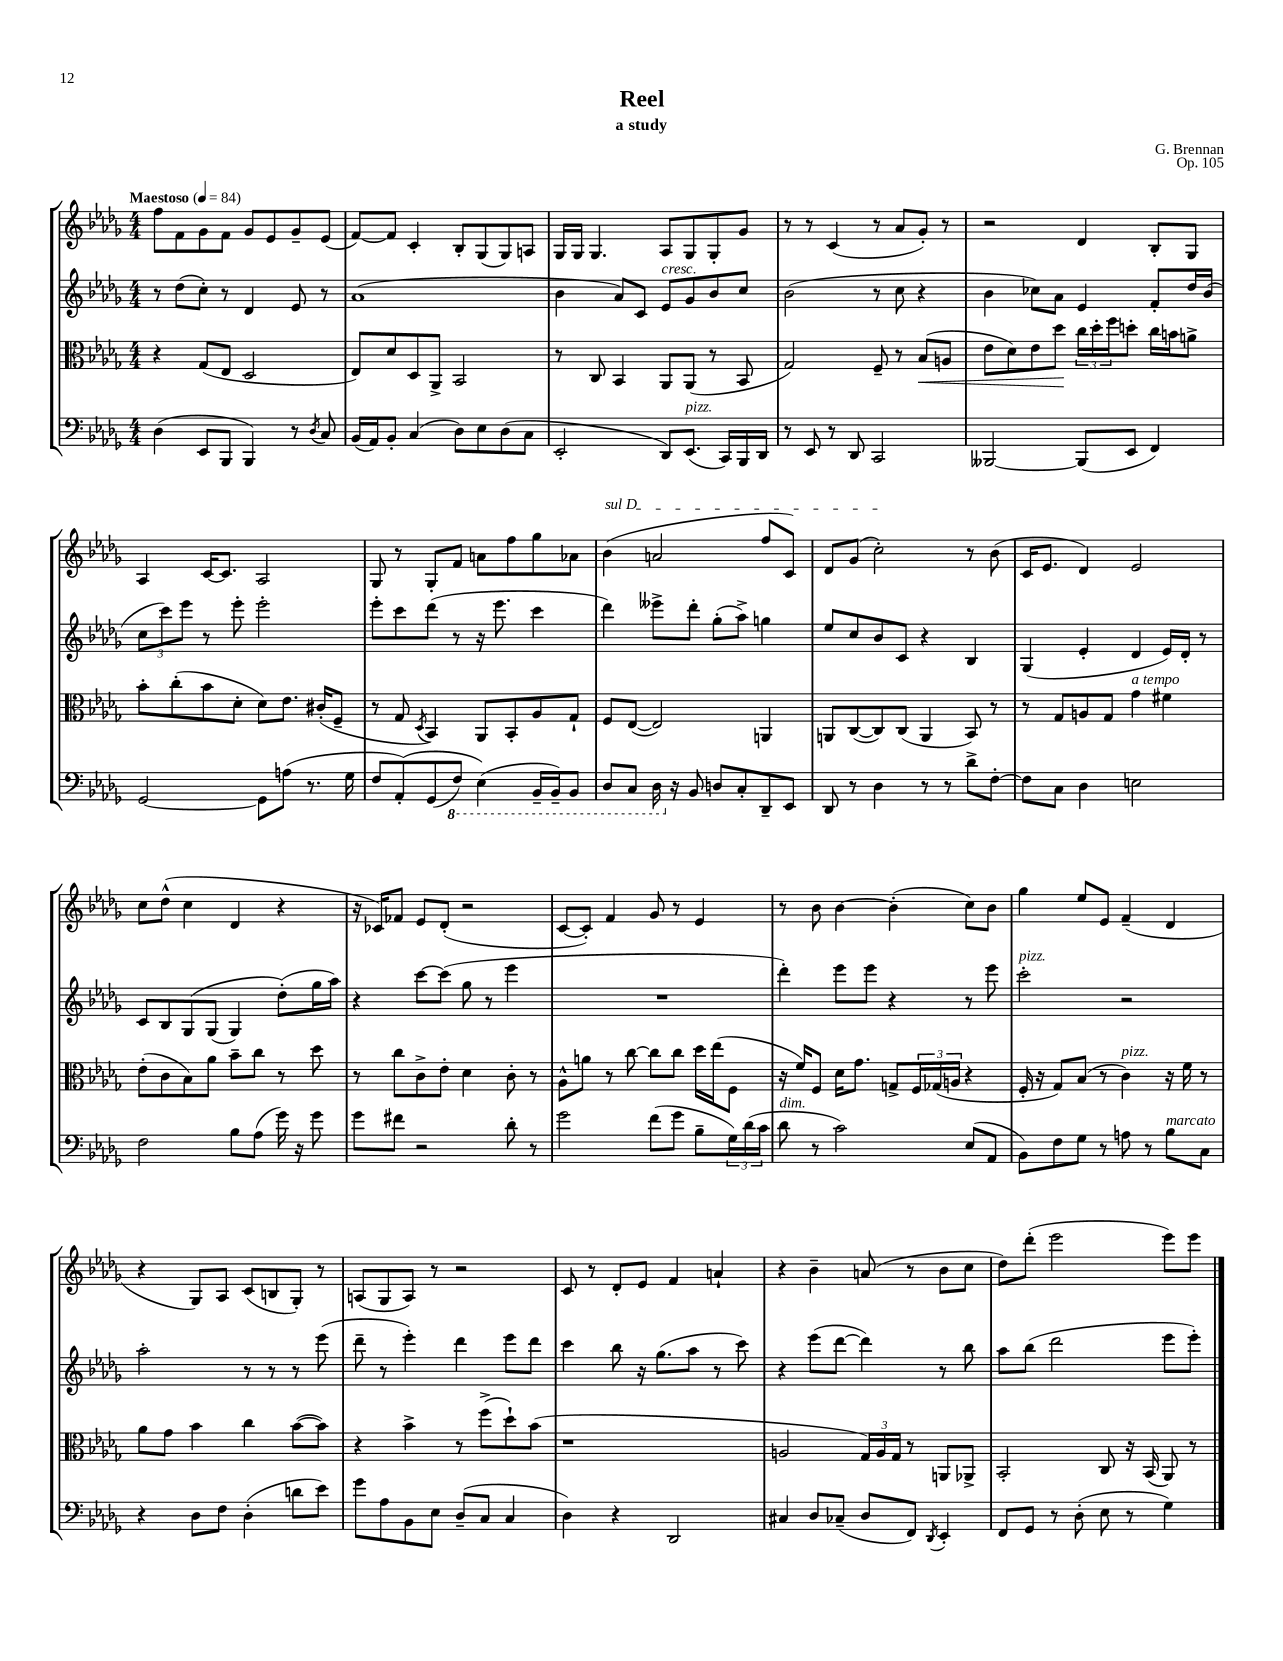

**kern	**kern	**kern	**kern
*staff4	*staff3	*staff2	*staff1
*clefF4	*clefC3	*clefG2	*clefG2
*k[b-e-a-d-g-]	*k[b-e-a-d-g-]	*k[b-e-a-d-g-]	*k[b-e-a-d-g-]
*M4/4	*M4/4	*M4/4	*M4/4
*MM84	*MM84	*MM84	*MM84
(4D-	4r	8r	8ff
.	.	(8dd-	8f
8EE-	(8G-	8cc')	8g-
8BBB-	8E-	8r	8f
4BBB-)	2D-	4d-	8g-
.	.	.	8e-
8r	.	8e-	8g-~
8qD-	.	.	.
8C	.	8r	(8e-
=	=	=	=
(16BB-	8E-)	(1a-	[8f)
16AA-)	.	.	.
8BB-'	8d-	.	8f]
(4C	8D-	.	4c'
.	8AA-^	.	.
8D-)	2BB-	.	8B-'
8E-	.	.	(8G-
(8D-	.	.	8G-)
8C	.	.	8A
=	=	=	=
2EE-'	8r	4b-	16G-
.	.	.	16G-
.	8C	.	4.G-
.	4BB-	8a-)	.
.	.	8c	.
8DD-)	8AA-	8e-	8A-
(8.EE-	(8AA-	8g-	8G-
.	8r	8b-	8G-'
16CC)	.	.	.
16BBB-	8BB-	8cc	8g-
16DD-	.	.	.
=	=	=	=
8r	2G-)	(2b-	8r
8EE-	.	.	8r
8r	.	.	(4c
8DD-	.	.	.
2CC	8F~	8r	8r
.	8r	8cc	8a-
.	(8B-	4r	8g-')
.	8A	.	8r
=	=	=	=
[2BBB--	8e-	4b-	2r
.	8d-)	.	.
.	8e-	8cc-)	.
.	8dd-	8a-	.
(8BBB--]	24cc	4e-	4d-
.	24dd-'	.	.
.	24ff	.	.
8EE-	8dd'	.	.
4FF)	16cc	8f'	8B-'
.	16b	.	.
.	8a^	16dd-	8G-
.	.	(16b-	.
=	=	=	=
[2GG-	8b-'	12cc	4A-
.	.	12ccc)	.
.	(8cc'	.	.
.	.	12eee-	.
.	8b-	8r	[16c
.	.	.	8.c]
.	8d-'	8eee-'	.
8GG-]	8d-)	2eee-'	2A-
(8A	8.e-	.	.
8.r	.	.	.
.	(16c#'	.	.
.	8F~	.	.
16G-	.	.	.
=	=	=	=
8F	8r	8eee-'	8G-
&(8AA-')	8G-	8ccc	8r
.	8qD-	.	.
(8GG-	4BB-)	(8ddd-	8G-'
8FF)	.	8r	8f
(4EE-&)	8AA-	16r	8a
.	.	8.eee-	.
.	8BB-'	.	8ff
16BBB-~	8A-	4ccc	8gg-
16BBB-~)	.	.	.
8BBB-	8G-`	.	8a-
=	=	=	=
8DD-	8F	4ddd-)	(4b-
8CC	([8E-	.	.
16DD-	2E-])	8eee--^	2a
16r	.	.	.
8BB-	.	8ddd-'	.
8D	.	(8gg-'	.
8C'	.	8aa-^)	.
8DD-~	4AA	4gg	8ff
8EE-	.	.	8c)
=	=	=	=
8DD-	8AA	8ee-	8d-
8r	([8C	8cc	(8g-
4D-	8C])	8b-	2cc')
.	(8C	8c	.
8r	4AA	4r	.
8r	.	.	.
8d-^	8BB-)	4B-	8r
[8F'	8r	.	(8b-
=	=	=	=
8F]	8r	(4G-	16c
.	.	.	8.e-
8C	8G-	.	.
4D-	8A	4e-'	4d-)
.	8G-	.	.
2E	4g-	4d-	2e-
.	4f#	16e-)	.
.	.	16d-'	.
.	.	8r	.
=	=	=	=
2F	(8e-'	8c	8cc
.	8c	8B-	(8dd-^^
.	8B-)	&(8G-	4cc
.	8a-	(8G-	.
8B-	8b-~	4G-)	4d-
(8A-	8cc	.	.
16g-)	8r	(8dd-'&)	4r
16r	.	.	.
8g-	8dd-	16gg-	.
.	.	16aa-)	.
=	=	=	=
8g-	8r	4r	16r
.	.	.	16c-)
8f#	8cc	.	8f-
2r	8c^	[8ccc	8e-
.	8e-'	(8ccc]	(8d-'
.	4d-	8gg-	2r
.	.	8r	.
8d-'	8c'	4eee-	.
8r	8r	.	.
=	=	=	=
2g-	8A-^^	1r	[8c
.	8a	.	8c'])
.	8r	.	4f
.	[8cc	.	.
(8f	8cc]	.	8g-
8g-	8cc	.	8r
8B-~	16dd-	.	4e-
.	(16ee-	.	.
24G-)	8F	.	.
(24d-	.	.	.
24c	.	.	.
=	=	=	=
8d-	16r	4ddd-')	8r
.	16f)	.	.
8r	8F	.	8b-
2c)	16d-	8eee-	[4b-
.	8.g-	.	.
.	.	8eee-	.
.	8G^	4r	(4b-']
.	24F	.	.
.	(24G-	.	.
.	24A	.	.
(8E-	4r	8r	8cc)
8AA-	.	8eee-	8b-
=	=	=	=
8BB-)	16F'	2ccc'	4gg-
.	16r	.	.
8F	8G-)	.	.
8G-	(8B-	.	8ee-
8r	8r	.	8e-
8A	4c)	2r	(4f~
8r	.	.	.
8B-	16r	.	4d-
.	16f	.	.
8C	8r	.	.
=	=	=	=
4r	8a-	2aa-'	4r
.	8g-	.	.
8D-	4b-	.	8G-)
8F	.	.	8A-
(4D-'	4cc	8r	(8c
.	.	8r	8B
8d	([8b-	8r	8G-')
8e-)	8b-])	(8eee-	8r
=	=	=	=
8g-	4r	8ddd-~	(8A
8A-	.	8r	8G-
8BB-	4b-^	4eee-')	8A)
8E-	.	.	8r
(8D-~	8r	4ddd-	2r
8C	(8ff^	.	.
4C	8dd-`)	8eee-	.
.	(8b-	8ddd-	.
=	=	=	=
4D-)	1r	4ccc	8c
.	.	.	8r
4r	.	8bb-	8d-'
.	.	16r	8e-
.	.	(8.gg-	.
2DD-	.	.	4f
.	.	8aa-	.
.	.	8r	4a`
.	.	8ccc)	.
=	=	=	=
4C#	2A	4r	4r
8D-	.	(8eee-	4b-~
(8C-~	.	[8ddd-	.
8D-	24G-)	4ddd-])	(8a
.	24A	.	.
.	24G-	.	.
8FF)	8r	.	8r
8qDD-	.	.	.
4EE-'	8AA	8r	8b-
.	8AA-^	8bb-	8cc
=	=	=	=
8FF	2BB-'	8aa-	8dd-)
8GG-	.	(8bb-	(8ddd-'
8r	.	2ddd-	2eee-
(8D-'	.	.	.
8E-	8C	.	.
8r	16r	.	.
.	(16BB-	.	.
4G-)	8AA-)	8eee-	8eee-)
.	8r	8eee-')	8eee-
==	==	==	==
*-	*-	*-	*-
